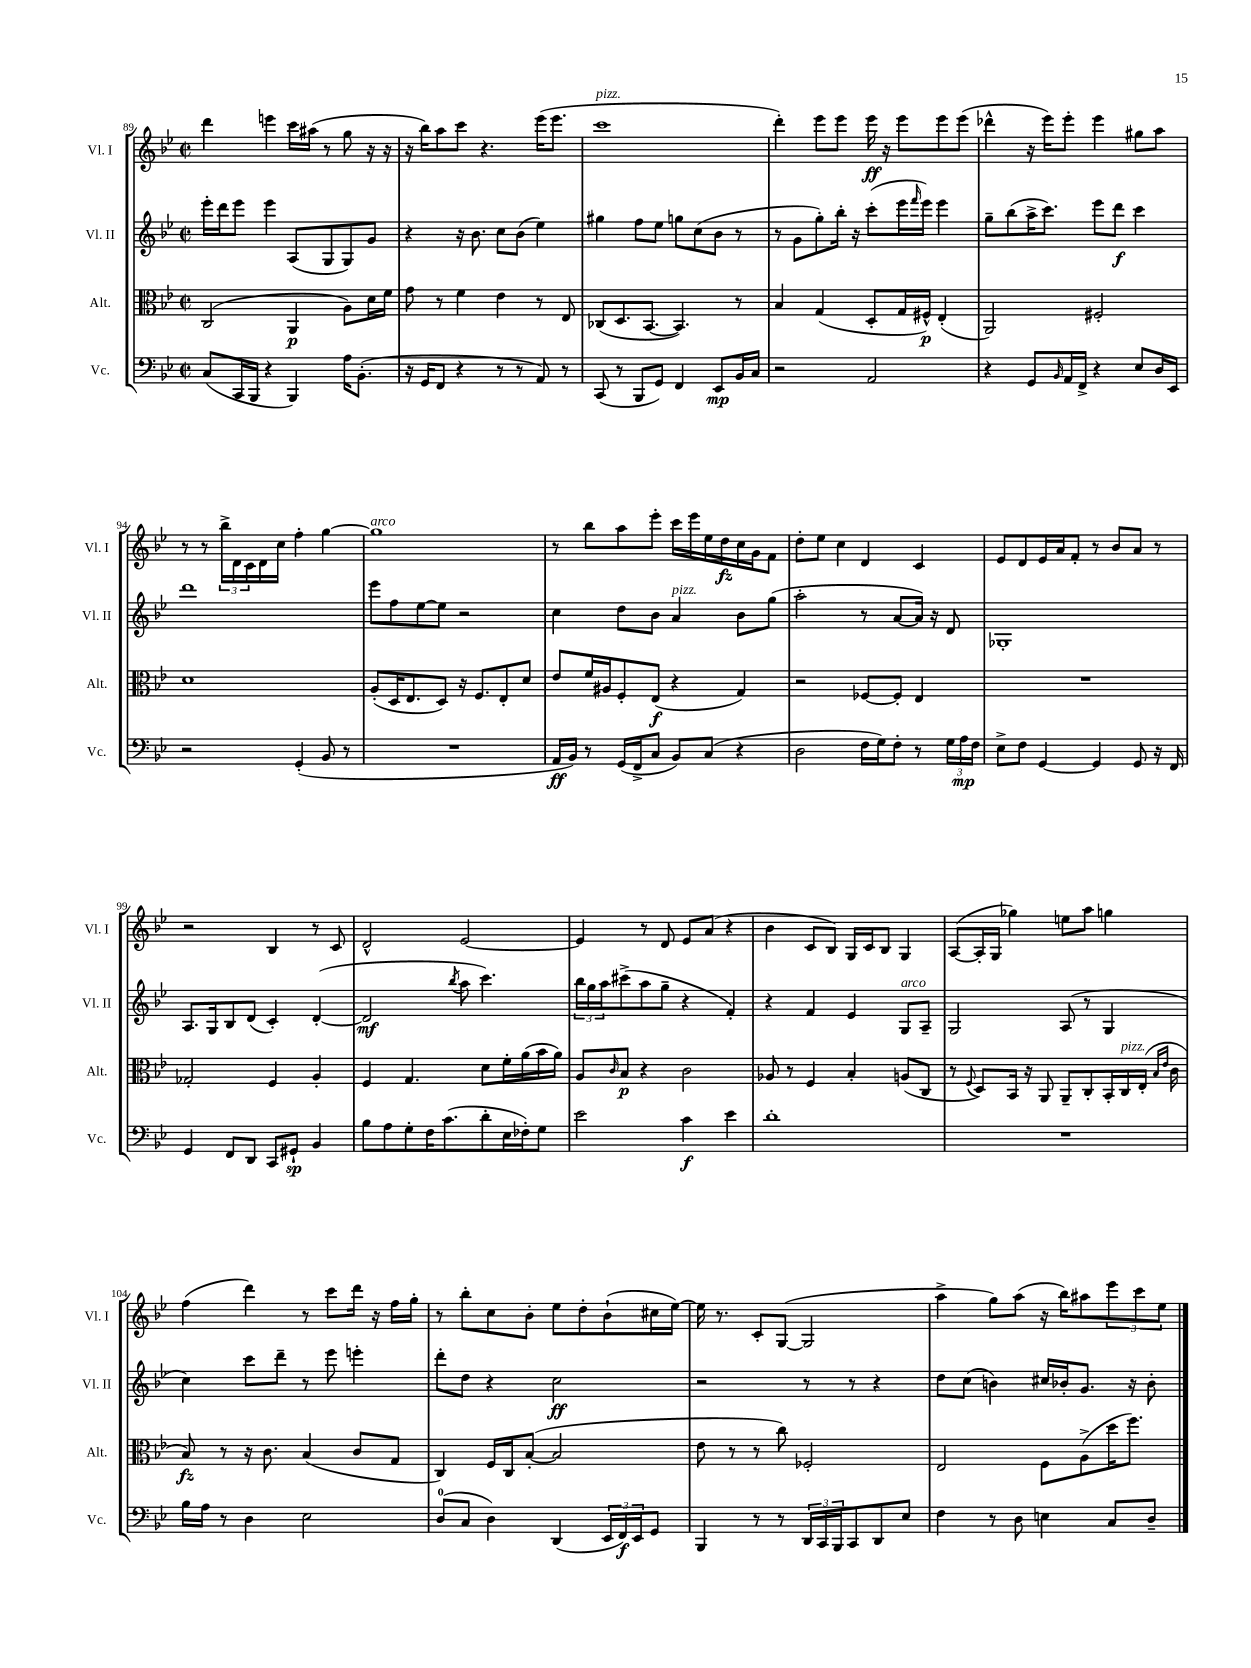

**kern	**dynam	**kern	**dynam	**kern	**dynam	**kern	**dynam
*part4	*part4	*part3	*part3	*part2	*part2	*part1	*part1
*staff4	*staff4	*staff3	*staff3	*staff2	*staff2	*staff1	*staff1
*I"Vc.	*	*I"Alt.	*	*I"Vl. II	*	*I"Vl. I	*
*I'Vc.	*	*I'Alt.	*	*I'Vl. II	*	*I'Vl. I	*
*clefF4	*	*clefC3	*	*clefG2	*	*clefG2	*
*k[b-e-]	*	*k[b-e-]	*	*k[b-e-]	*	*k[b-e-]	*
*M2/2	*	*M2/2	*	*M2/2	*	*M2/2	*
*met(c|)	*	*met(c|)	*	*met(c|)	*	*met(c|)	*
=89	=89	=89	=89	=89	=89	=89	=89
(8C/L	.	(2C/	.	16eee-'\LL	.	4ddd\	.
.	.	.	.	16ddd\J	.	.	.
16CC/L	.	.	.	8eee-\J	.	.	.
16BBB-/JJ	.	.	.	.	.	.	.
4r	.	.	.	4eee-\	.	4eeen\	.
4BBB-/)	.	4AA/	p	(8A/L	.	16ccc\LL	.
.	.	.	.	.	.	(16aa#X\JJ	.
.	.	.	.	8G/	.	8r	.
16A\KL	.	8A\L)	.	8G/)	.	8gg\	.
(8.BB-'\J	.	.	.	.	.	.	.
.	.	16d\L	.	8g/J	.	16r	.
.	.	16f\JJ	.	.	.	16r	.
=90	=90	=90	=90	=90	=90	=90	=90
16r	.	8g\	.	4r	.	16r	.
16GG/KL	.	.	.	.	.	16bb-\KL)	.
8FF/J	.	8r	.	.	.	8aa\	.
4r	.	4f\	.	16r	.	8ccc\J	.
.	.	.	.	8.b-\	.	.	.
.	.	.	.	.	.	4.r	.
8r	.	4e-\	.	8cc\L	.	.	.
8r	.	.	.	(8b-\J	.	.	.
8AA/)	.	8r	.	4ee-\)	.	(16eee-\KL	.
.	.	.	.	.	.	8.eee-\J	.
8r	.	8E-/	.	.	.	.	.
=91	=91	=91	=91	=91	=91	=91	=91
!	!	!	!	!	!	!LO:TX:a:i:t=pizz.	!
(8CC/	.	(8C-X/L	.	4gg#X\	.	1ccc	.
8r	.	8.D/	.	.	.	.	.
8BBB-/L	.	.	.	8ff\L	.	.	.
.	.	[8.BB-/J	.	.	.	.	.
8GG/J)	.	.	.	8ee-\J	.	.	.
4FF/	.	4.BB-/])	.	8ggn\L	.	.	.
.	.	.	.	(8cc\	.	.	.
8EE-/L	mp	.	.	8b-\J	.	.	.
16BB-/L	.	8r	.	8r	.	.	.
16C/JJ	.	.	.	.	.	.	.
=92	=92	=92	=92	=92	=92	=92	=92
2r	.	4B-/	.	8r	.	4ddd'\)	.
.	.	.	.	8g\L	.	.	.
.	.	(4G/	.	8gg'\)	.	8eee-\L	.
.	.	.	.	16bb-'\Jk	.	8eee-\J	.
.	.	.	.	16r	.	.	.
2AA/	.	8D'/L	.	(8ccc'\L	.	16eee-\	ff
.	.	.	.	.	.	16r	.
.	.	16G/L	.	16eee-\L	.	8eee-\L	.
.	.	.	.	16qqfff/	.	.	.
.	.	16F#X^^/JJ)	p	16eee-\JJ)	.	.	.
.	.	(4E-'/	.	4eee-\	.	8eee-\	.
.	.	.	.	.	.	(8eee-\J	.
=93	=93	=93	=93	=93	=93	=93	=93
4r	.	2AA/)	.	8gg~\L	.	4ddd-X^^\	.
.	.	.	.	(8bb-\	.	.	.
8GG/L	.	.	.	16aa^\K	.	16r	.
.	.	.	.	8.ccc\J)	.	16eee-\KL)	.
16qqBB-/	.	.	.	.	.	.	.
16AA/L	.	.	.	.	.	8eee-'\J	.
16FF^/JJ	.	.	.	.	.	.	.
4r	.	2F#X'/	.	8eee-\L	.	4eee-\	.
.	.	.	.	8ddd\J	f	.	.
8E-/L	.	.	.	4ccc\	.	8gg#X\L	.
16D/L	.	.	.	.	.	8aa\J	.
16EE-/JJ	.	.	.	.	.	.	.
!!LO:LB:g=z
=94	=94	=94	=94	=94	=94	=94	=94
2r	.	1d	.	1ddd	.	8r	.
.	.	.	.	.	.	8r	.
.	.	.	.	.	.	24bb-^\LL	.
.	.	.	.	.	.	24d\	.
.	.	.	.	.	.	24c\	.
.	.	.	.	.	.	16d\	.
.	.	.	.	.	.	16cc\JJ	.
(4GG'/	.	.	.	.	.	4ff'\	.
8BB-/	.	.	.	.	.	[4gg\	.
8r	.	.	.	.	.	.	.
=95	=95	=95	=95	=95	=95	=95	=95
!	!	!	!	!	!	!LO:TX:a:i:t=arco	!
1r	.	(8A'/L	.	8eee-\L	.	1gg]	.
.	.	16D/K	.	8ff\	.	.	.
.	.	8.E-/	.	.	.	.	.
.	.	.	.	[8ee-\	.	.	.
.	.	8D/J)	.	8ee-\J]	.	.	.
.	.	16r	.	2r	.	.	.
.	.	8.F/L	.	.	.	.	.
.	.	8E-'/	.	.	.	.	.
.	.	8d/J	.	.	.	.	.
=96	=96	=96	=96	=96	=96	=96	=96
16AA/LL	ff	8e-/L	.	4cc\	.	8r	.
16BB-/JJ)	.	.	.	.	.	.	.
8r	.	16f/L	.	.	.	8bb-\L	.
.	.	16A#X/J	.	.	.	.	.
(16GG/LL	.	8F'/	.	8dd\L	.	8aa\	.
16FF^/J	.	.	.	.	.	.	.
8C/J	.	(8E-/J	f	8b-\J	.	8eee-'\J	.
!	!	!	!	!LO:TX:a:i:t=pizz.	!	!	!
8BB-/L)	.	4r	.	4a/	.	16ccc\LL	.
.	.	.	.	.	.	16eee-\	.
(8C/J	.	.	.	.	.	16ee-\	.
.	.	.	.	.	.	16dd\	fz
4r	.	4G/)	.	8b-\L	.	16cc\	.
.	.	.	.	.	.	16g\J	.
.	.	.	.	(8gg\J	.	8f\J	.
=97	=97	=97	=97	=97	=97	=97	=97
2D\	.	2r	.	2aa'\	.	8dd'\L	.
.	.	.	.	.	.	8ee-\J	.
.	.	.	.	.	.	4cc\	.
16F\LL	.	[8F-X/L	.	8r	.	4d/	.
16G\J)	.	.	.	.	.	.	.
8F'\J	.	8F-'/J]	.	[8a/L	.	.	.
8r	.	4E-/	.	16a/Jk])	.	4c/	.
.	.	.	.	16r	.	.	.
24G\LL	.	.	.	8d/	.	.	.
24A\	mp	.	.	.	.	.	.
24F\JJ	.	.	.	.	.	.	.
=98	=98	=98	=98	=98	=98	=98	=98
8E-^\L	.	1r	.	1G-X'	.	8e-/L	.
8F\J	.	.	.	.	.	8d/	.
[4GG/	.	.	.	.	.	16e-/L	.
.	.	.	.	.	.	16a/J	.
.	.	.	.	.	.	8f'/J	.
4GG/]	.	.	.	.	.	8r	.
.	.	.	.	.	.	8b-/L	.
8GG/	.	.	.	.	.	8a/J	.
16r	.	.	.	.	.	8r	.
16FF/	.	.	.	.	.	.	.
!!LO:LB:g=z
=99	=99	=99	=99	=99	=99	=99	=99
4GG/	.	2G-X'/	.	8.A/L	.	2r	.
.	.	.	.	16G/k	.	.	.
8FF/L	.	.	.	8B-/	.	.	.
8DD/J	.	.	.	(8d/J	.	.	.
8CC/L	.	4F/	.	4c'/)	.	4B-/	.
8GG#X`/J	sp	.	.	.	.	.	.
4BB-/	.	4A'/	.	([4d'/	.	8r	.
.	.	.	.	.	.	8c/	.
=100	=100	=100	=100	=100	=100	=100	=100
8B-\L	.	4F/	.	2d/]	mf	2d^^/	.
8A\	.	.	.	.	.	.	.
8G'\	.	4.G/	.	.	.	.	.
16F\K	.	.	.	.	.	.	.
(8.c\	.	.	.	.	.	.	.
.	.	.	.	8qbb-/	.	.	.
.	.	.	.	8aa\	.	[2e-/	.
8d'\	.	8d\L	.	4.ccc\)	.	.	.
16E-\L	.	16f'\L	.	.	.	.	.
16F-X'\J)	.	(16a\	.	.	.	.	.
8G\J	.	16b-\	.	.	.	.	.
.	.	16a\JJ)	.	.	.	.	.
=101	=101	=101	=101	=101	=101	=101	=101
2e-\	.	8A/L	.	24bb-\LL	.	4e-/]	.
.	.	.	.	24gg\	.	.	.
.	.	.	.	24aa\J	.	.	.
.	.	16qqc/	.	.	.	.	.
.	.	8B-/J	p	(8ccc#X^\	.	.	.
.	.	4r	.	8aa\	.	8r	.
.	.	.	.	8gg~\J	.	8d/	.
4c\	f	2c\	.	4r	.	8e-/L	.
.	.	.	.	.	.	(8a/J	.
4e-\	.	.	.	4f'/)	.	4r	.
=102	=102	=102	=102	=102	=102	=102	=102
1d'	.	8A-X/	.	4r	.	4b-\	.
.	.	8r	.	.	.	.	.
.	.	4F/	.	4f/	.	8c/L	.
.	.	.	.	.	.	8B-/J)	.
.	.	4B-'/	.	4e-/	.	16G/LL	.
.	.	.	.	.	.	16c/J	.
.	.	.	.	.	.	8B-/J	.
!	!	!	!	!LO:TX:a:i:t=arco	!	!	!
.	.	(8An/L	.	8G/L	.	4G/	.
.	.	8C/J	.	8A~/J	.	.	.
=103	=103	=103	=103	=103	=103	=103	=103
1r	.	8r	.	2G/	.	([8A/L	.
.	.	8qqF/	.	.	.	.	.
.	.	8D/L)	.	.	.	16A'/L]	.
.	.	.	.	.	.	16G/JJ	.
.	.	16BB-/Jk	.	.	.	4gg-X\)	.
.	.	16r	.	.	.	.	.
.	.	8AA/	.	.	.	.	.
.	.	8AA~/L	.	(8A/	.	8een\L	.
.	.	8C'/	.	8r	.	8aa\J	.
.	.	16BB-'/L	.	4G/	.	4ggn\	.
!	!	!LO:TX:a:i:t=pizz.	!	!	!	!	!
.	.	16C/	.	.	.	.	.
.	.	(16E-'/JJ	.	.	.	.	.
.	.	16qqB-/LL	.	.	.	.	.
.	.	16qqe-/JJ	.	.	.	.	.
.	.	16c\	.	.	.	.	.
!!LO:LB:g=z
=104	=104	=104	=104	=104	=104	=104	=104
16B-\LL	.	8B-/)	fz	4cc\)	.	(4ff\	.
16A\JJ	.	.	.	.	.	.	.
8r	.	8r	.	.	.	.	.
4D\	.	16r	.	8ccc\L	.	4ddd\)	.
.	.	8.c\	.	.	.	.	.
.	.	.	.	8ddd~\J	.	.	.
2E-\	.	(4B-/	.	8r	.	8r	.
.	.	.	.	8eee-\	.	8ccc\L	.
.	.	8c/L	.	4eeen'\	.	16ddd\Jk	.
.	.	.	.	.	.	16r	.
.	.	8G/J	.	.	.	16ff\LL	.
.	.	.	.	.	.	16gg'\JJ	.
=105	=105	=105	=105	=105	=105	=105	=105
(8D/L	.	4C/)	.	8ddd'\L	.	8r	.
8C/J	.	.	.	8dd\J	.	8bb-'\L	.
4D\)	.	16F/LL	.	4r	.	8cc\	.
.	.	16C/J	.	.	.	.	.
.	.	([8B-'/J	.	.	.	8b-'\J	.
(4DD/	.	2B-/]	.	2cc\	ff	8ee-\L	.
.	.	.	.	.	.	8dd'\	.
24EE-/LL	.	.	.	.	.	(8b-`\	.
24FF/)	f	.	.	.	.	.	.
24EE-/J	.	.	.	.	.	.	.
8GG/J	.	.	.	.	.	16cc#X\L	.
.	.	.	.	.	.	[16ee-\JJ)	.
=106	=106	=106	=106	=106	=106	=106	=106
4BBB-/	.	8e-\	.	2r	.	16ee-\]	.
.	.	.	.	.	.	8.r	.
.	.	8r	.	.	.	.	.
8r	.	8r	.	.	.	8c'/L	.
8r	.	8cc\)	.	.	.	([8G/J	.
24DD/LL	.	2F-X'/	.	8r	.	2G/]	.
24CC/	.	.	.	.	.	.	.
24BBB-/J	.	.	.	.	.	.	.
8CC/	.	.	.	8r	.	.	.
8DD/	.	.	.	4r	.	.	.
8E-/J	.	.	.	.	.	.	.
=107	=107	=107	=107	=107	=107	=107	=107
4F\	.	2E-/	.	8dd\L	.	4aa^\	.
.	.	.	.	(8cc\J	.	.	.
8r	.	.	.	4bn\)	.	8gg\L)	.
8D\	.	.	.	.	.	(8aa\J	.
4En\	.	8F\L	.	16cc#X/LL	.	16r	.
.	.	.	.	16b-X'/J	.	16bb-\KL)	.
.	.	(8A^\	.	8.g/J	.	8aa#X\	.
8C/L	.	16dd\K	.	.	.	12eee-\	.
.	.	8.ff\J)	.	16r	.	.	.
.	.	.	.	.	.	12ccc\	.
8D~/J	.	.	.	8b-'\	.	.	.
.	.	.	.	.	.	12ee-\J	.
==	==	==	==	==	==	==	==
*-	*-	*-	*-	*-	*-	*-	*-
